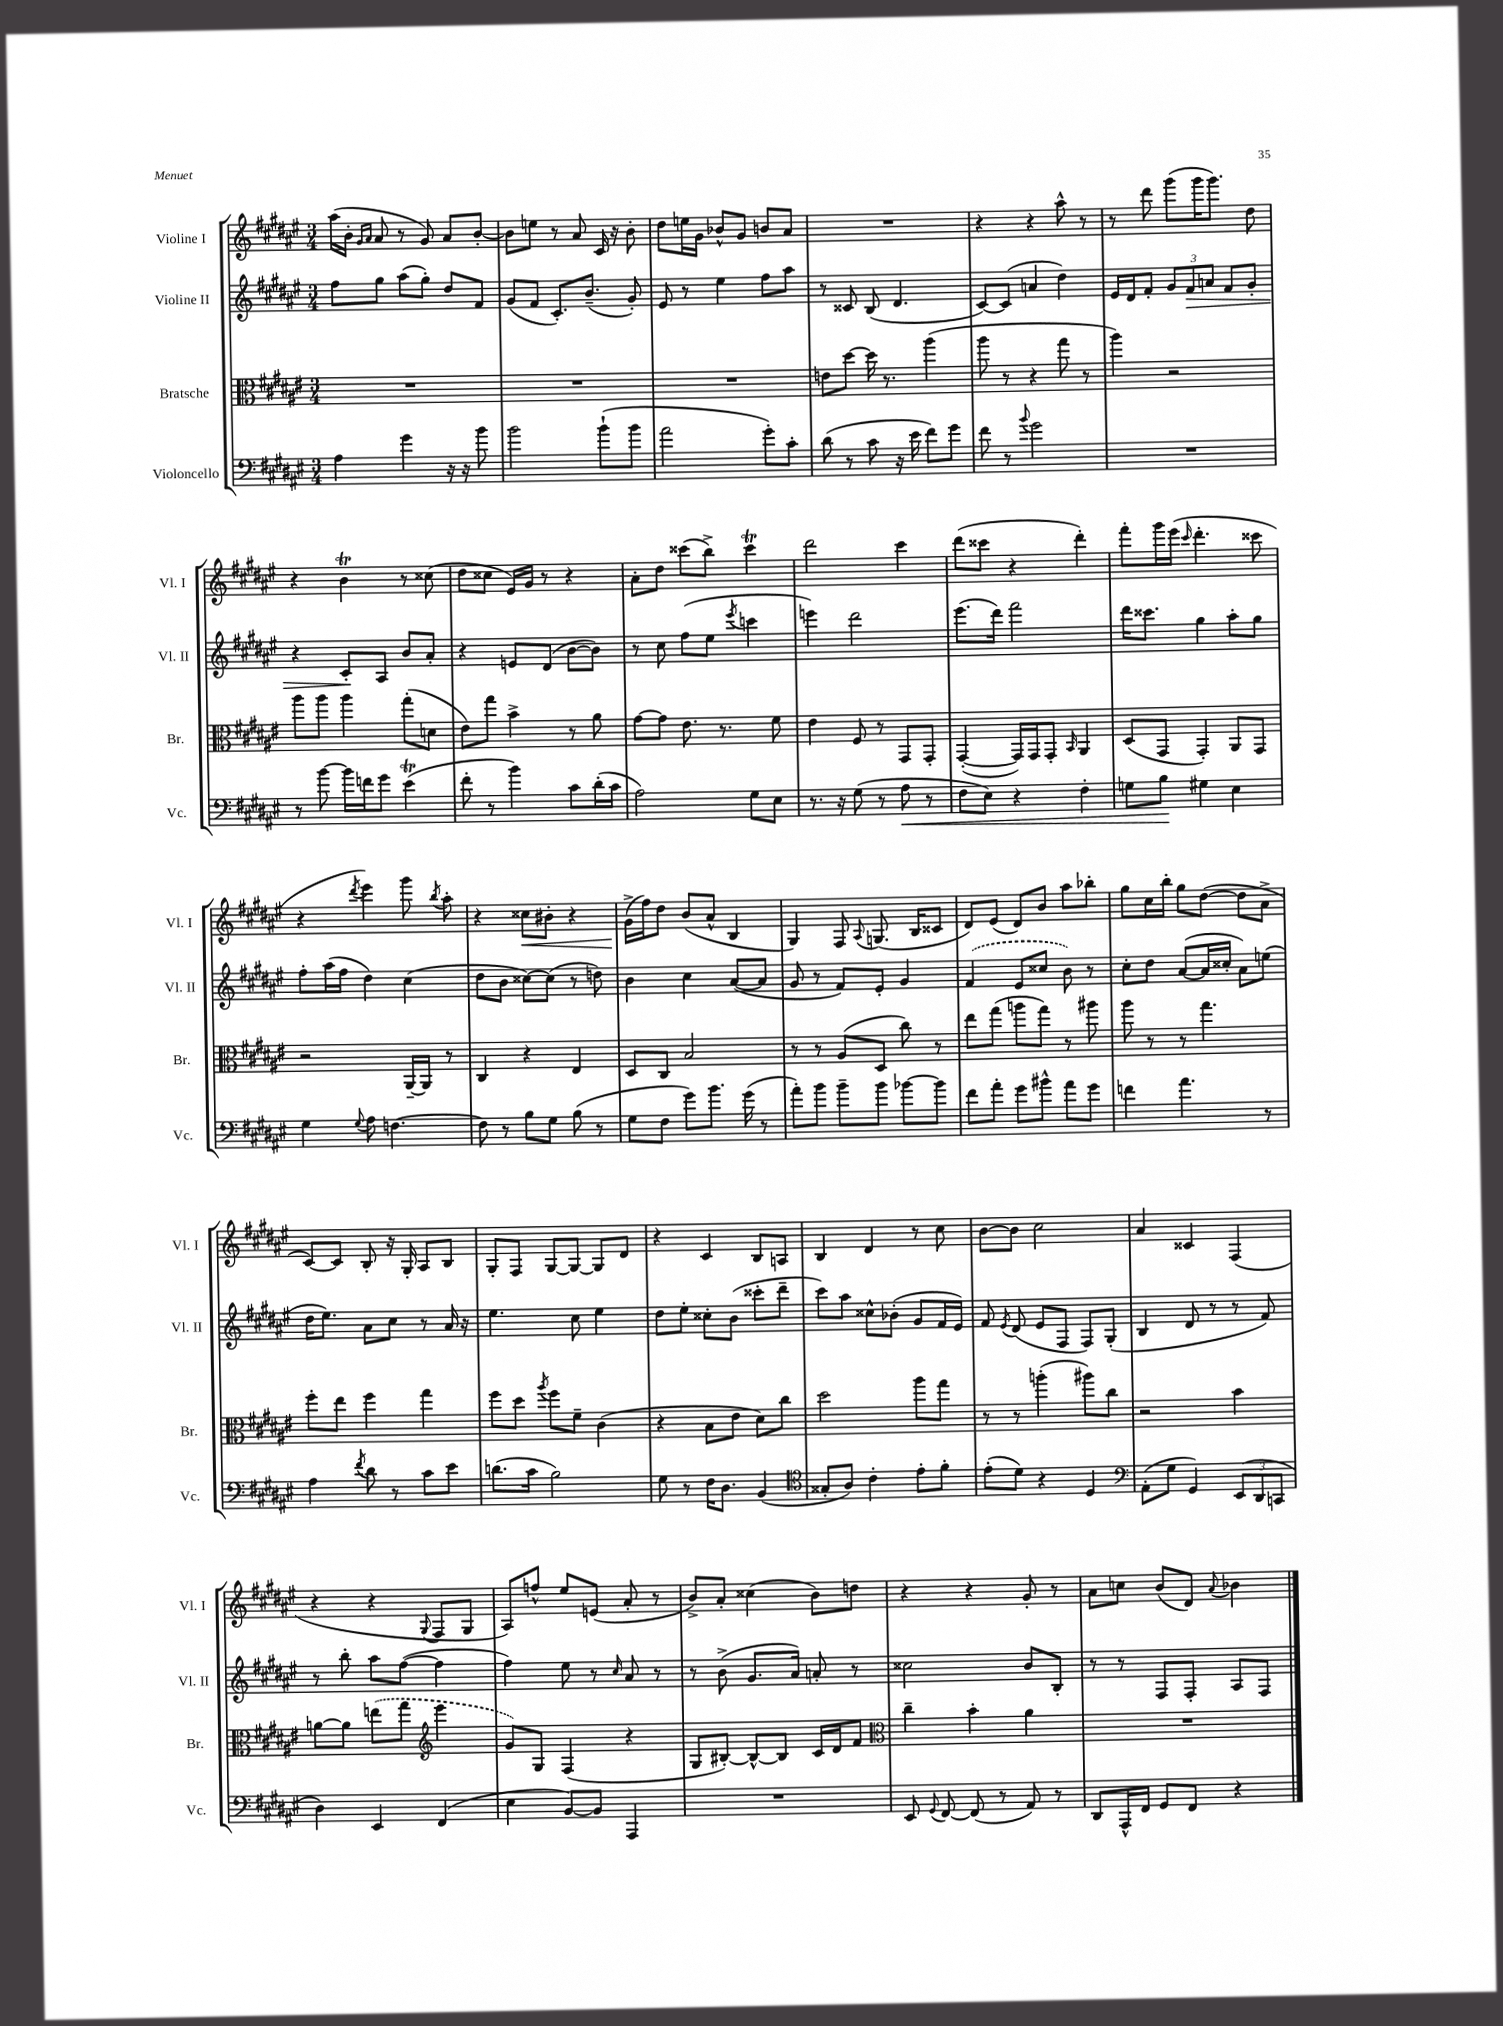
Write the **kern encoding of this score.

**kern	**kern	**kern	**kern
*staff4	*staff3	*staff2	*staff1
*clefF4	*clefC3	*clefG2	*clefG2
*k[f#c#g#d#a#e#]	*k[f#c#g#d#a#e#]	*k[f#c#g#d#a#e#]	*k[f#c#g#d#a#e#]
*M3/4	*M3/4	*M3/4	*M3/4
4A#\	2.r	8ff#\L	(16aa#\LL
.	.	.	16b'\JJ
.	.	.	16qqg#/LL
.	.	.	16qqa#/JJ
.	.	8gg#\J	8a#/
4g#\	.	(8aa#\L	8r
.	.	8gg#'\J)	8g#/)
16r	.	8dd#/L	8a#/L
16r	.	.	.
8b\	.	8f#/J	[8b'/J
=	=	=	=
2b\	2.r	(8g#/L	8b\]L
.	.	8f#/J	8ee\J
.	.	8.c#'/L)	8r
.	.	.	8a#/
.	.	(8.b~/J	.
(8b`\L	.	.	16c#/
.	.	.	16r
8b\J	.	8g#'/)	8b'\
=	=	=	=
2a#\	2.r	8e#/	8dd#\L
.	.	8r	16ee\L
.	.	.	16g#\JJ
.	.	4ee#\	8b-^^/L
.	.	.	8g#/J
8g#'\L)	.	8ff#\L	8b/L
8c#'\J	.	8aa#\J	8a#/J
=	=	=	=
(8d#\	8e\L	8r	2.r
8r	[8dd#\J	8c##/	.
8c#\	16dd#\]	(8B/	.
.	8.r	.	.
16r	.	4.d#/	.
16e#\	.	.	.
8f#\L)	(4aa#\	.	.
8g#\J	.	.	.
=	=	=	=
8f#\	8aa#\	[8c#/L)	4r
8r	8r	(8c#/]J	.
8qqb/	.	.	.
2g#\	4r	4a/	4r
.	8gg#\	4dd#\)	8aa#^^\
.	8r	.	8r
=	=	=	=
2.r	4aa#\)	16e#/LL	8r
.	.	16d#/J	.
.	.	8f#'/J	8ddd#\
.	2r	12g#/L	(8ggg#\L
.	.	12f#/	.
.	.	.	16ggg#\K
.	.	12a/J	.
.	.	.	8.ggg#\J)
.	.	8f#/L	.
.	.	8g#'/J	8dd#\
=	=	=	=
8r	8aa#\L	4r	4r
[8b\	8aa#\J	.	.
16b\]LL	4aa#\	8c#'/L	4b\
16f\J	.	.	.
8g#\J	.	8A#/J	.
(4e#\	(8gg#'\L	8b/L	8r
.	8d\J	8a#'/J	(8cc##\
=	=	=	=
8f#'\	8e#\L)	4r	8dd#\L
8r	8gg#\J	.	8cc##\J
4b\)	4b^\	8e/L	16e#/LL)
.	.	.	16g#/JJ
.	.	(8d#/J	8r
8c#\L	8r	[8b\L	4r
(16d#'\L	8a#\	8b\]J)	.
16c#\JJ	.	.	.
=	=	=	=
2A#\)	[8g#\L	8r	8a#'\L
.	8g#\]J	8cc#\	8dd#\J
.	8.e#\	(8ff#\L	(8ccc##\L
.	.	8ee#\J	8bb^\J)
.	8.r	.	.
.	.	8qeee#/	.
8G#\L	.	4ccc\	4ccc##\
8E#\J	8f#\	.	.
=	=	=	=
8.r	4e#\	4eee\)	2ddd#\
16r	.	.	.
(8G#\	8F#/	2ddd#\	.
8r	8r	.	.
8A#\	8GG#/L	.	4ccc#\
8r	8GG#'/J	.	.
=	=	=	=
8F#\L	([4GG#'/	(8.eee#\L	(8ddd#\L
8E#\J)	.	.	8ccc##\J
.	.	16ddd#\Jk)	.
4r	16GG#/]LL)	2fff#\	4r
.	16GG#/J	.	.
.	8GG#'/J	.	.
.	16qqBB/	.	.
4F#'\	4AA#/	.	4ddd#'\)
=	=	=	=
8G\L	(8D#/L	16ddd#\LK	8fff#'\L
.	.	8.ccc##\J	.
8B\J	8GG#/J	.	16ggg#\L
.	.	.	(16eee#\JJ
.	.	.	16qqccc#/
4G#\	4GG#'/)	4gg#\	4.ddd#'\
4E#\	8AA#/L	8aa#'\L	.
.	8GG#/J	8gg#\J	8ccc##\
=	=	=	=
4G#\	2r	8ff#'\L	4r
.	.	(16aa#\L	.
.	.	16ff#\JJ	.
8qqG#/	.	.	8qddd#/
8A#\	.	4dd#\)	4eee#\)
[4.F\	.	.	.
.	[16AA#~/LL	(4cc#\	8ggg#\
.	16AA#/]JJ	.	.
.	.	.	8qbb/
.	8r	.	8aa#'\
=	=	=	=
8F\]	4C#/	8dd#\L	4r
8r	.	8b\J	.
8B\L	4r	[8cc##\L)	8cc##\L
8G#\J	.	(8cc##\]J	8b#'\J
(8B\	4E#/	8r	4r
8r	.	8dd\)	.
=	=	=	=
8G#\L	8D#/L	4b\	(16g#^\LL
.	.	.	16ff#\J)
8F#\J	8C#/J	.	8dd#\J
8g#\L)	2B/	4cc#\	(8b/L
8.b\J	.	.	8a#^^/J
.	.	([8a#/L	4B/
(16g#\	.	.	.
8r	.	8a#/]J	.
=	=	=	=
8a#'\L)	8r	8g#/	4G#/)
8b\J	8r	8r	.
8b~\L	(8A#/L	8f#/L)	8F#/
.	.	.	8qqA#/
8b\J	8D#/J	8e#'/J	(8.G/
[8b-\L	8cc#\)	4g#/	.
.	.	.	16B/LK
8b-\]J	8r	.	8c##/J
=	=	=	=
8f#\L	8ee#\L	(4f#/	8d#/L)
8a#'\J	(8gg#\J	.	(8e#/J
8g#\L	8aa\L	8e#/L	8d#/L)
8b#^^\J	8gg#\J)	8cc##/J	8b/J
8a#\L	8r	8b\)	8aa#\L
8g#\J	8aa#\	8r	8bb-'\J
=	=	=	=
4f\	8aa#\	8cc#'\L	8gg#\L
.	8r	8dd#\J	16cc#\L
.	.	.	16bb'\JJ
4.a#\	8r	([8a#/L	8gg#\L
.	4.gg#\	16a#/]L	([8dd#\J
.	.	16cc##'/JJ	.
.	.	8a#\L)	8dd#\]L
8r	.	(8ee\J	8a#^\J
=	=	=	=
4A#\	8ff#'\L	16dd#\LK	[8c#/L)
.	.	8.ee#\J)	.
.	8ee#\J	.	8c#/]J
8qf#/	.	.	.
8d#\	4ff#\	8a#\L	8B'/
8r	.	8cc#\J	16r
.	.	.	16G#'/
8c#\L	4gg#\	8r	8A#/L
8e#\J	.	16a#/	8B/J
.	.	16r	.
=	=	=	=
(8.d\L	8ff#\L	4.ee#\	8G#'/L
.	8dd#\J	.	8F#/J
16c#\Jk	.	.	.
.	8qaa#/	.	.
2B\)	8ff#\L	.	[8G#/L
.	8f#~\J	8cc#\	8G#/_J
.	(4c#\	4ee#\	8G#/]L
.	.	.	8d#/J
=	=	=	=
8G#\	4r	8dd#\L	4r
8r	.	8ee#'\J	.
16F#\LK	8B\L	8cc##'\L	4c#/
8.D#\J	.	.	.
.	8e#\J	(8b\J	.
(4BB/	8d#\L)	8ccc##'\L	8B/L
.	8cc#\J	8ddd#~\J	8A/J
=	=	=	=
*clefC4	*	*	*
8G##'/L	2dd#\	8ccc#\L)	4B/
8A#/J)	.	8aa#\J	.
4c#'\	.	8cc##^^\L	4d#/
.	.	(8b-'\J	.
8e#'\L	8aa#\L	8g#/L	8r
8f#'\J	8gg#\J	16f#/L	8cc#\
.	.	16e#/JJ)	.
=	=	=	=
(8e#'\L	8r	8f#/	[8b\L
.	.	8qe#/	.
8d#\J)	8r	(8d#/	8b\]J
4r	(4aa'\	8e#/L	2cc#\
.	.	8F#/J	.
4D#/	8aa#\L)	8F#/L)	.
.	8cc#\J	(8G#'/J	.
=	=	=	=
*clefF4	*	*	*
(8AA#'\L	2r	4B/	4a#/
8G#\J	.	.	.
4GG#/)	.	8d#/	4c##/
.	.	8r	.
(12EE#/L	4b\	8r	(4F#/
12DD#/	.	.	.
.	.	8f#/)	.
12CC/J	.	.	.
=	=	=	=
4D#\)	[8a\L	8r	4r
.	8a\]J	8bb'\	.
4EE#/	(8ee\L	8aa#\L	4r
.	8gg#\J	([8ff#\J	.
*	*clefG2	*	*
.	.	.	8qqG#/
(4FF#/	4eee#\	4ff#\]	8F#/L
.	.	.	8G#/J
=	=	=	=
4E#\	8g#/L)	4ff#\)	8A#/L)
.	8G#/J	.	8ff^^/J
[8BB/L)	(4F#/	8ee#\	8ee#/L
8BB/]J	.	8r	(8e/J
.	.	16qqcc#/	.
4AAA#/	4r	8a#/	8a#'/
.	.	8r	8r
=	=	=	=
2.r	8G#/L	8r	8b^/L)
.	[8B#'/J)	(8b^\	8a#'/J
.	8B#^^/_L	8.g#/L	(4cc##\
.	8B#/]J	.	.
.	.	16a#/Jk)	.
.	16c#/LL	8a'/	8b\L)
.	16d#/J	.	.
.	8f#/J	8r	8dd\J
=	=	=	=
*	*clefC3	*	*
8EE#/	4cc#~\	2cc##\	4r
8qqGG#/	.	.	.
[8FF#/	.	.	.
(8FF#/]	4b'\	.	4r
8r	.	.	.
8AA#/)	4a#\	8b/L	8g#'/
8r	.	8B'/J	8r
=	=	=	=
8DD#/L	2.r	8r	8a#\L
16AAA#^^/L	.	8r	8cc\J
16FF#/JJ	.	.	.
8GG#/L	.	8F#/L	(8b/L
8FF#/J	.	8F#'/J	8d#/J)
.	.	.	8qqa#/
4r	.	8A#/L	4b-\
.	.	8F#/J	.
==	==	==	==
*-	*-	*-	*-
